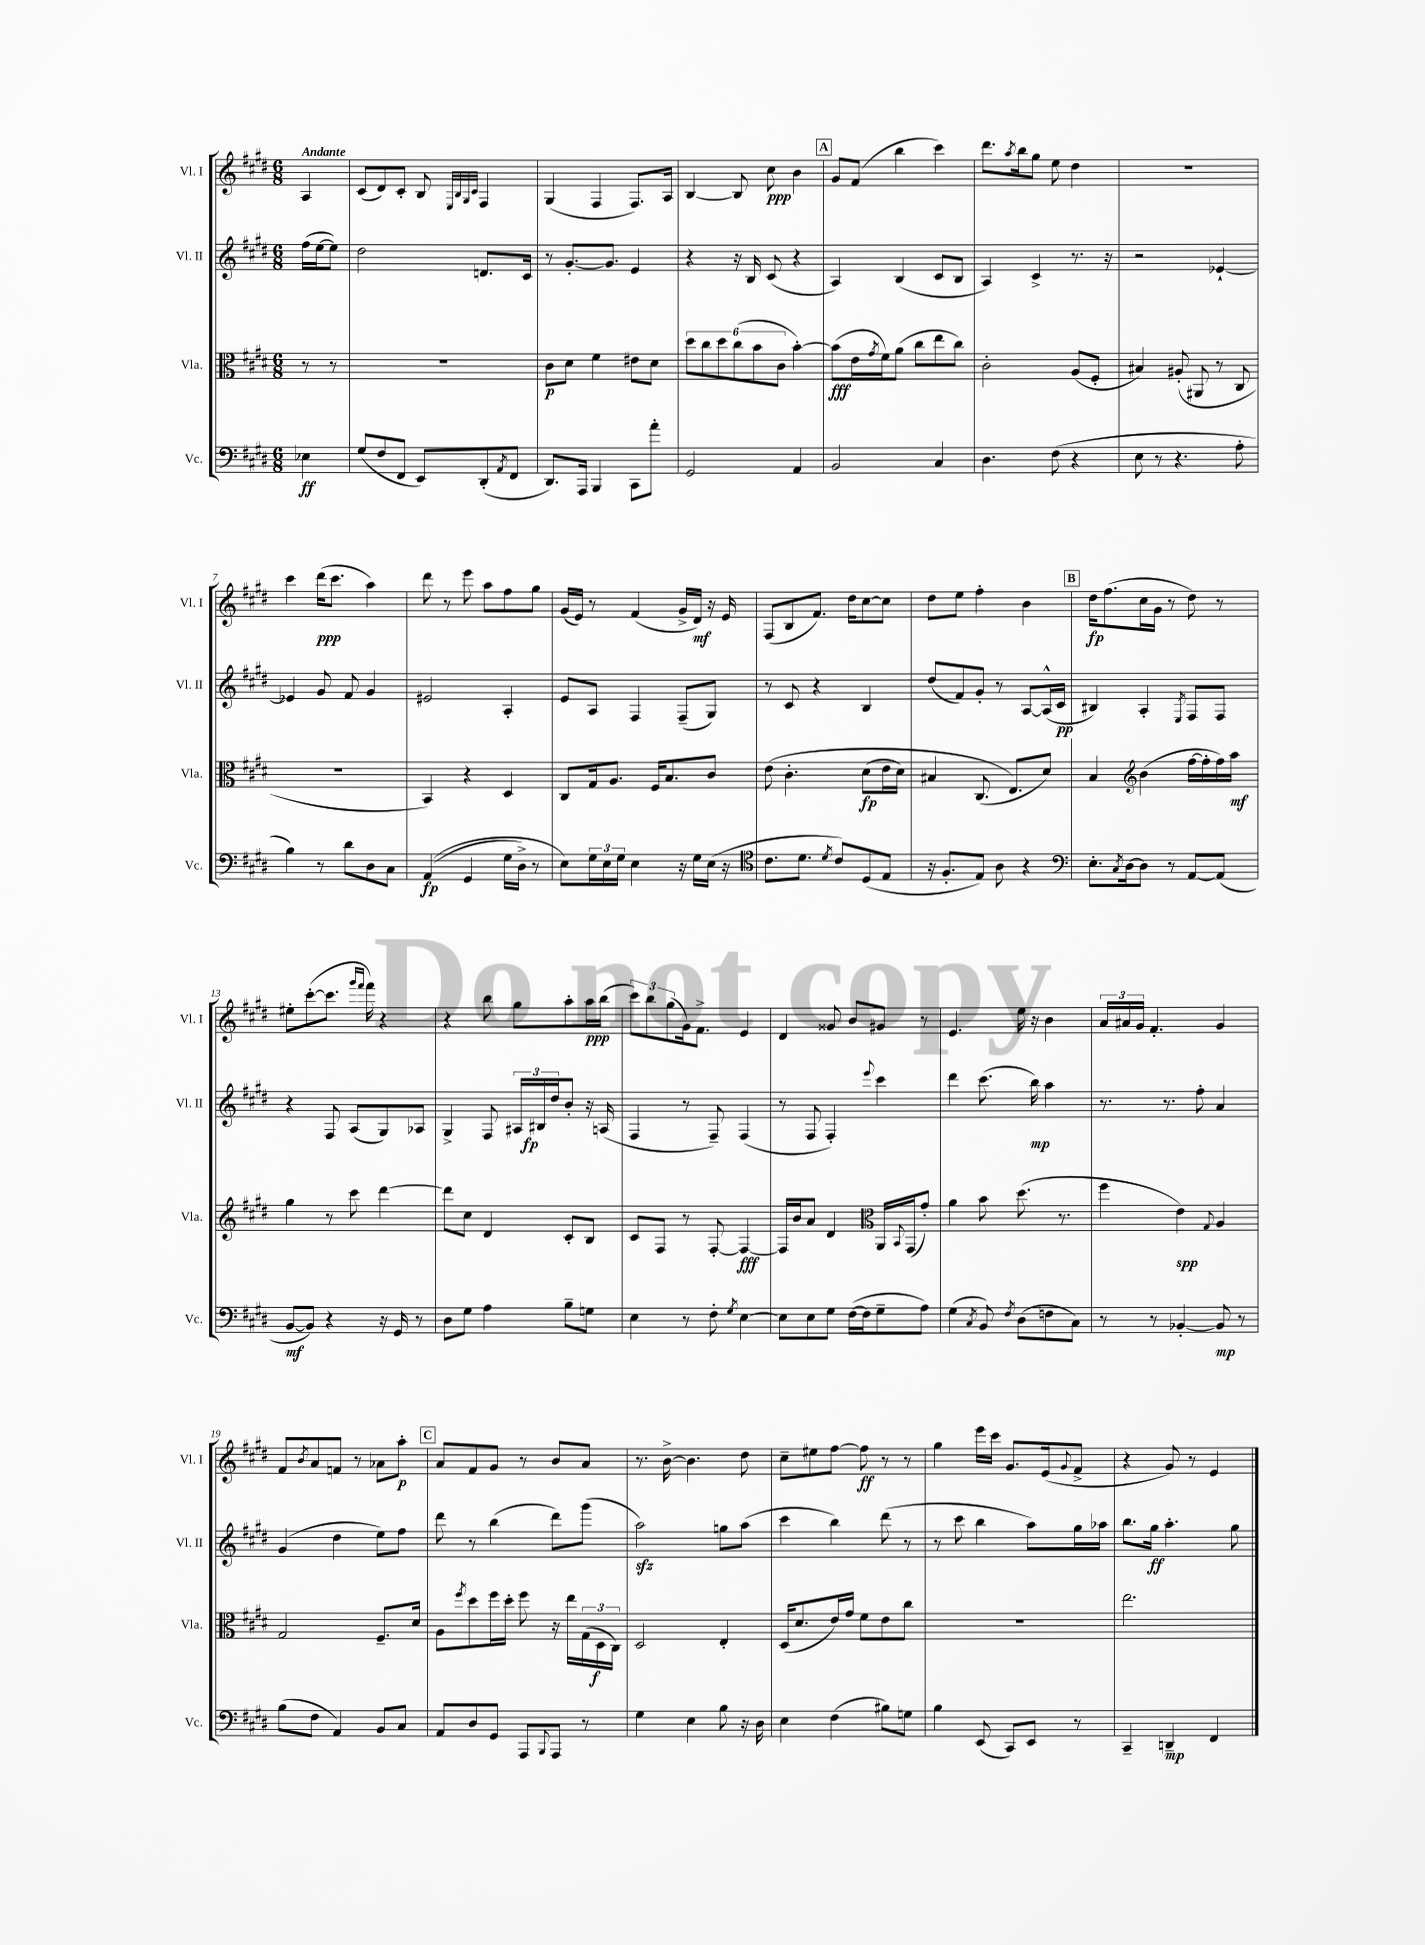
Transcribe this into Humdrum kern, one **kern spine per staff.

**kern	**dynam	**kern	**dynam	**kern	**dynam	**kern	**dynam
*part4	*part4	*part3	*part3	*part2	*part2	*part1	*part1
*staff4	*staff4	*staff3	*staff3	*staff2	*staff2	*staff1	*staff1
*I"Vc.	*	*I"Vla.	*	*I"Vl. II	*	*I"Vl. I	*
*I'Vc.	*	*I'Vla.	*	*I'Vl. II	*	*I'Vl. I	*
*clefF4	*	*clefC3	*	*clefG2	*	*clefG2	*
*k[f#c#g#d#]	*	*k[f#c#g#d#]	*	*k[f#c#g#d#]	*	*k[f#c#g#d#]	*
*M6/8	*	*M6/8	*	*M6/8	*	*M6/8	*
=	=	=	=	=	=	=	=
!	!	!	!	!	!	!LO:TX:a:B:t=Andante	!
4E-X\	ff	8r	.	(16ff#\LL	.	4A/	.
.	.	.	.	[16ee\J	.	.	.
.	.	8r	.	8ee\J])	.	.	.
=1	=1	=1	=1	=1	=1	=1	=1
(8G#/L	.	2.r	.	2dd#\	.	(8c#/L	.
8F#/	.	.	.	.	.	8d#/)	.
8FF#/J	.	.	.	.	.	8c#'/J	.
8EE/L)	.	.	.	.	.	8B/	.
.	.	.	.	.	.	32qqE/LLL	.
.	.	.	.	.	.	32qqB/	.
.	.	.	.	.	.	32qqG#/	.
.	.	.	.	.	.	32qqc#/JJJ	.
(8DD#'/	.	.	.	8.dn/L	.	4F#/	.
8qAA/	.	.	.	.	.	.	.
8FF#/J	.	.	.	.	.	.	.
.	.	.	.	16c#/Jk	.	.	.
=2	=2	=2	=2	=2	=2	=2	=2
8.DD#/L)	.	8c#\L	p	8r	.	(4G#/	.
.	.	8d#\J	.	[8.g#'/L	.	.	.
16AAA/Jk	.	.	.	.	.	.	.
4BBB/	.	4f#\	.	.	.	4F#/	.
.	.	.	.	8.g#/J]	.	.	.
8CC#\L	.	8e#X\L	.	4e/	.	8.F#/L)	.
8a'\J	.	8d#\J	.	.	.	.	.
.	.	.	.	.	.	16A/Jk	.
=3	=3	=3	=3	=3	=3	=3	=3
2GG#/	.	12dd#\L	.	4r	.	[4B/	.
.	.	12cc#\	.	.	.	.	.
.	.	12dd#\	.	.	.	.	.
.	.	(12cc#\	.	16r	.	8B/]	.
.	.	.	.	16B/	.	.	.
.	.	12b\	.	.	.	.	.
.	.	.	.	(8c#/	.	8cc#\	ppp
.	.	12c#\J	.	.	.	.	.
4AA/	.	[4b'\)	.	4r	.	4b\	.
!!LO:REH:place=s1:t=A
=4	=4	=4	=4	=4	=4	=4	=4
2BB/	.	(8b\L]	fff	4A/)	.	8g#/L	.
.	.	16e\L	.	.	.	(8f#/J	.
.	.	8qg#/	.	.	.	.	.
.	.	16f#\J)	.	.	.	.	.
.	.	(8a\J	.	(4B/	.	4bb\	.
.	.	8cc#\L	.	.	.	.	.
4C#/	.	8ee\	.	8c#/L	.	4ccc#\)	.
.	.	8cc#\J)	.	8B/J	.	.	.
=5	=5	=5	=5	=5	=5	=5	=5
4.D#\	.	2c#'\	.	4A/)	.	8.ddd#\L	.
.	.	.	.	.	.	8qaa/	.
.	.	.	.	.	.	16bb\k	.
.	.	.	.	4c#^/	.	8gg#\J	.
(8F#\	.	.	.	.	.	8ee\	.
4r	.	(8A/L	.	8.r	.	4dd#\	.
.	.	8F#'/J	.	.	.	.	.
.	.	.	.	16r	.	.	.
=6	=6	=6	=6	=6	=6	=6	=6
8E\	.	4B#X/)	.	2r	.	2.r	.
8r	.	.	.	.	.	.	.
4.r	.	(8A#X'/	.	.	.	.	.
.	.	8AA#X/	.	.	.	.	.
.	.	8r	.	[4e-X`/	.	.	.
8A'\	.	8C#/	.	.	.	.	.
!!LO:LB:g=z
=7	=7	=7	=7	=7	=7	=7	=7
4B\)	.	2.r	.	4e-X/]	.	4ccc#\	.
8r	.	.	.	8g#/	.	(16ddd#\KL	ppp
.	.	.	.	.	.	8.ccc#\J	.
8d#\L	.	.	.	8f#/	.	.	.
8D#\	.	.	.	4g#/	.	4aa\)	.
8C#\J	.	.	.	.	.	.	.
=8	=8	=8	=8	=8	=8	=8	=8
((4AA/	fp	4BB/)	.	2e#X/	.	8ddd#\	.
.	.	.	.	.	.	8r	.
4GG#/	.	4r	.	.	.	8eee\	.
.	.	.	.	.	.	8aa\L	.
16G#\LL	.	4D#/	.	4A'/	.	8ff#\	.
16D#^\JJ)	.	.	.	.	.	.	.
8r	.	.	.	.	.	8gg#\J	.
=9	=9	=9	=9	=9	=9	=9	=9
8E\L)	.	8C#/L	.	8e/L	.	(16g#/LL	.
.	.	.	.	.	.	16e/JJ)	.
24G#\L	.	16G#/k	.	8A/J	.	8r	.
24E\	.	.	.	.	.	.	.
.	.	8.A/J	.	.	.	.	.
24G#\JJ	.	.	.	.	.	.	.
4E\	.	.	.	4F#/	.	(4f#/	.
.	.	16F#/KL	.	.	.	.	.
.	.	8.B/	.	.	.	.	.
16r	.	.	.	(8F#~/L	.	16g#^/LL	.
16G#\LL	.	.	.	.	.	16d#/JJ)	mf
(16E\JJ	.	8c#/J	.	8G#/J)	.	16r	.
16r	.	.	.	.	.	16e/	.
=10	=10	=10	=10	=10	=10	=10	=10
*clefC4	*	*	*	*	*	*	*
8.c#\L	.	(8e\	.	8r	.	(8F#/L	.
.	.	4.c#'\	.	8c#/	.	8B/	.
8.d#\J	.	.	.	.	.	.	.
.	.	.	.	4r	.	8.f#/J)	.
8qd#/	.	.	.	.	.	.	.
8c#/L)	.	.	.	.	.	.	.
.	.	.	.	.	.	16dd#\KL	.
(8D#/	.	(8d#\L	fp	4B/	.	[8cc#\	.
8E/J	.	16e\L	.	.	.	8cc#\J]	.
.	.	16d#\JJ)	.	.	.	.	.
=11	=11	=11	=11	=11	=11	=11	=11
16r	.	4B#X/	.	(8dd#/L	.	8dd#\L	.
8.F#'/L	.	.	.	.	.	.	.
.	.	.	.	8f#/)	.	8ee\J	.
8E/J)	.	(8.C#/	.	8g#'/J	.	4ff#'\	.
8A\	.	.	.	8r	.	.	.
.	.	8.E/L)	.	.	.	.	.
4r	.	.	.	[8A/L	.	4b\	.
.	.	8d#/J)	.	(16A^^/L]	.	.	.
.	.	.	.	16c#/JJ	pp	.	.
!!LO:REH:place=s1:t=B
=12	=12	=12	=12	=12	=12	=12	=12
*clefF4	*	*	*	*	*	*	*
8.E'\L	.	4B/	.	4B#X/)	.	16dd#\KL	fp
.	.	.	.	.	.	(8.ff#\	.
8qC#/	.	.	.	.	.	.	.
[16D#\k	.	.	.	.	.	.	.
*	*	*clefG2	*	*	*	*	*
8D#\J]	.	(4b\	.	4A'/	.	16cc#\L	.
.	.	.	.	.	.	16g#\JJ	.
8r	.	.	.	.	.	8r	.
.	.	.	.	8qE/	.	.	.
[8AA/L	.	[16ff#\LL	.	8F#/L	.	8dd#\)	.
.	.	16ff#'\]	.	.	.	.	.
(8AA/J]	.	16ff#\)	.	8F#/J	.	8r	.
.	.	16aa\JJ	mf	.	.	.	.
!!LO:LB:g=z
=13	=13	=13	=13	=13	=13	=13	=13
[8BB/L	mf	4gg#\	.	4r	.	8ee#X'\L	.
8BB/J])	.	.	.	.	.	([8ccc#'\	.
4r	.	8r	.	8F#/	.	8.ccc#\J]	.
.	.	8ccc#\	.	(8A/L	.	.	.
.	.	.	.	.	.	16qqggg#/LL	.
.	.	.	.	.	.	16qqfff#/JJ	.
.	.	.	.	.	.	16fff#\)	.
16r	.	[4ddd#\	.	8G#/)	.	4r	.
16GG#/	.	.	.	.	.	.	.
8r	.	.	.	8A-X/J	.	.	.
=14	=14	=14	=14	=14	=14	=14	=14
8D#\L	.	8ddd#\L]	.	4G#^/	.	4r	.
8G#\J	.	8cc#\J	.	.	.	.	.
4A\	.	4d#/	.	8F#/	.	8bb\	.
.	.	.	.	24A#X/LL	.	8gg#\L	.
.	.	.	.	24B#X/	fp	.	.
.	.	.	.	24dd#/J	.	.	.
8B~\L	.	8c#'/L	.	8b'/J	.	8aa'\	.
8Gn\J	.	8B/J	.	16r	.	16aa\L	ppp
.	.	.	.	(16An/	.	(16bb\JJ	.
=15	=15	=15	=15	=15	=15	=15	=15
4E\	.	8c#/L	.	4F#/	.	12ccc#\L)	.
.	.	.	.	.	.	12bb\	.
.	.	8F#/J	.	.	.	.	.
.	.	.	.	.	.	(12gg#\	.
8r	.	8r	.	8r	.	16g#\k)	.
.	.	.	.	.	.	8.f#^\J	.
8F#'\	.	[8F#'/	.	8F#~/)	.	.	.
8qG#/	.	.	.	.	.	.	.
[4E\	.	4F#/_	fff	(4F#/	.	4e/	.
=16	=16	=16	=16	=16	=16	=16	=16
8E\L]	.	16F#/LL]	.	8r	.	4d#/	.
.	.	16b/J	.	.	.	.	.
8E\	.	8a/J	.	8F#/	.	.	.
8G#\J	.	4d#/	.	4F#'/)	.	8g##X/	.
([16F#\LL	.	.	.	.	.	8b/L	.
16F#\J]	.	.	.	.	.	.	.
*	*	*clefC3	*	*	*	*	*
.	.	.	.	8qqeee/	.	.	.
8G#~\	.	16AA/LL	.	4ccc#\	.	8g#X/J	.
.	.	8qqBB/	.	.	.	.	.
.	.	(16GG#/J	.	.	.	.	.
8A\J)	.	8g#'/J)	.	.	.	8r	.
=17	=17	=17	=17	=17	=17	=17	=17
(4G#\	.	4a\	.	4ddd#\	.	4.e/	.
8qC#/	.	.	.	.	.	.	.
8BB/)	.	8b\	.	(8.ccc#\	.	.	.
8qF#/	.	.	.	.	.	.	.
(8D#\L	.	(8.dd#\	.	.	.	16ee\	.
.	.	.	.	16bb\)	mp	16r	.
8Fn\	.	.	.	4aa\	.	4b\	.
.	.	8.r	.	.	.	.	.
8C#\J)	.	.	.	.	.	.	.
=18	=18	=18	=18	=18	=18	=18	=18
8r	.	4ff#\	.	8.r	.	24a/LL	.
.	.	.	.	.	.	24a#X/	.
.	.	.	.	.	.	24g#/JJ	.
8r	.	.	.	.	.	4.f#'/	.
.	.	.	.	8.r	.	.	.
[4BB-X'/	.	4e\)	spp	.	.	.	.
.	.	.	.	8ff#'\	.	.	.
.	.	8qqG#/	.	.	.	.	.
8BB-/]	mp	4A/	.	4a/	.	4g#/	.
8r	.	.	.	.	.	.	.
!!LO:LB:g=z
=19	=19	=19	=19	=19	=19	=19	=19
(8B\L	.	2G#/	.	(4g#/	.	8f#/L	.
.	.	.	.	.	.	8qb/	.
8F#\J	.	.	.	.	.	8a/	.
4AA/)	.	.	.	4dd#\	.	8fn/J	.
.	.	.	.	.	.	8r	.
8BB/L	.	8.F#~/L	.	8ee\L)	.	8a-X\L	.
8C#/J	.	.	.	8ff#\J	.	8aa'\J	p
.	.	16d#/Jk	.	.	.	.	.
!!LO:REH:place=s1:t=C
=20	=20	=20	=20	=20	=20	=20	=20
8AA/L	.	8A\L	.	8ddd#\	.	8a/L	.
.	.	8qff#/	.	.	.	.	.
8D#/	.	8dd#\	.	8r	.	8f#/	.
8GG#/J	.	16ff#\L	.	(4bb\	.	8g#/J	.
.	.	16dd#'\JJ	.	.	.	.	.
8AAA/L	.	8ff#\	.	.	.	8r	.
8qqBBB/	.	.	.	.	.	.	.
8AAA/J	.	16r	.	8ddd#\L)	.	8b/L	.
.	.	16ee\LL	.	.	.	.	.
8r	.	(24G#\	.	(8ggg#\J	.	8a/J	.
.	.	24D#\	f	.	.	.	.
.	.	24C#\JJ)	.	.	.	.	.
=21	=21	=21	=21	=21	=21	=21	=21
4G#\	.	2D#/	.	2aazz\)	.	8.r	.
.	.	.	.	.	.	[16b^\	.
4E\	.	.	.	.	.	4.b\]	.
8B\	.	4E'/	.	8ggn\L	.	.	.
16r	.	.	.	(8aa\J	.	8dd#\	.
16D#\	.	.	.	.	.	.	.
=22	=22	=22	=22	=22	=22	=22	=22
4E\	.	(16D#/KL	.	4ccc#\	.	8cc#~\L	.
.	.	8.d#/	.	.	.	.	.
.	.	.	.	.	.	8ee#X\	.
(4F#\	.	16e/L)	.	4bb\)	.	[8ff#\J	.
.	.	16g#/JJ	.	.	.	.	.
.	.	8f#\L	.	.	.	8ff#\]	ff
8B#X\L)	.	8e\	.	(8ddd#\	.	8r	.
8Gn\J	.	8cc#\J	.	8r	.	8r	.
=23	=23	=23	=23	=23	=23	=23	=23
4B\	.	2.r	.	8r	.	4gg#\	.
.	.	.	.	8ccc#\	.	.	.
(8EE/	.	.	.	4bb\	.	16eee\LL	.
.	.	.	.	.	.	16ccc#\JJ	.
8CC#/L)	.	.	.	.	.	8.g#/L	.
8EE/J	.	.	.	8aa\L)	.	.	.
.	.	.	.	.	.	(16e/k	.
.	.	.	.	.	.	8qqg#/	.
8r	.	.	.	16gg#\L	.	8f#^/J	.
.	.	.	.	16aa-X\JJ	.	.	.
=24	=24	=24	=24	=24	=24	=24	=24
4CC#~/	.	2.ee\	.	8.bb\L	.	4r	.
.	.	.	.	16gg#\Jk	ff	.	.
4DDn~/	mp	.	.	4.aa'\	.	8g#/)	.
.	.	.	.	.	.	8r	.
4FF#/	.	.	.	.	.	4e/	.
.	.	.	.	8gg#\	.	.	.
==	==	==	==	==	==	==	==
*-	*-	*-	*-	*-	*-	*-	*-
